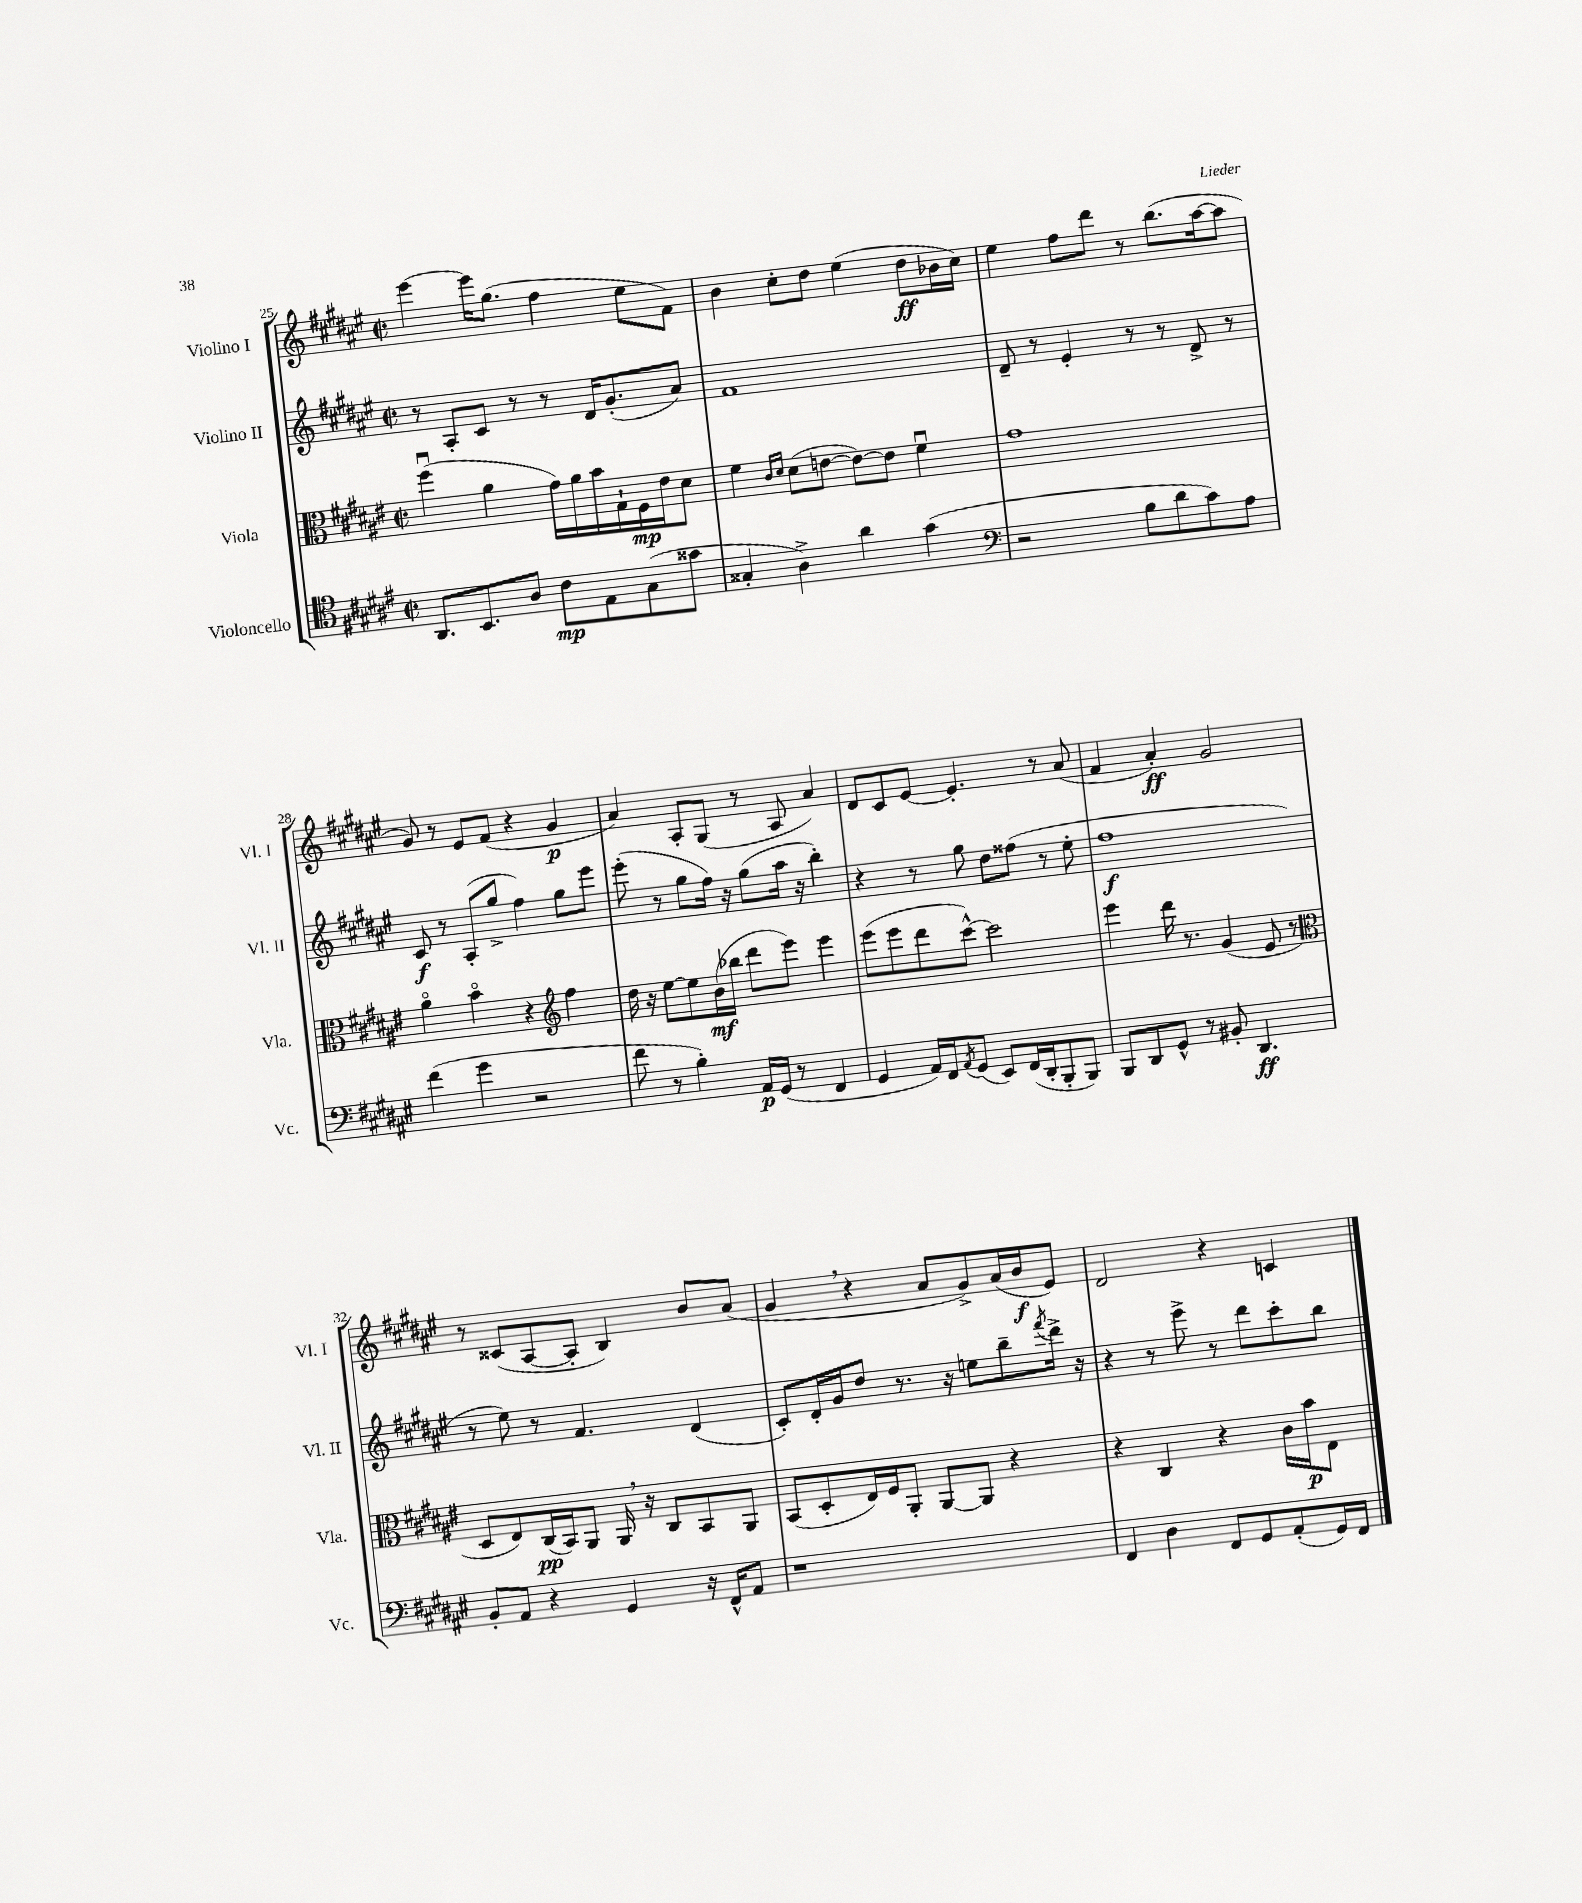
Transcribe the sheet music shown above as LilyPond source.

<<
\new StaffGroup <<
\new Staff = "s0" \with { instrumentName = "Violino I" shortInstrumentName = "Vl. I" } {
    \clef treble \key fis \major \defaultTimeSignature \time 2/2
    eis'''4~ eis'''16 gis''8.( fis''4 eis''8 fis'8) |
    b'4 cis''8-. dis''8 eis''4( dis''8\ff bes'16 cis''16) |
    eis''4 fis''8 dis'''8 r8 b''8.( ais''16~ ais''8 |
    gis'8) r8 eis'8 fis'8( r4 gis'4\p |
    ais'4) ais8-. gis8( r8 ais8 ais'4) |
    dis'8 cis'8 eis'8~ eis'4.-. r8 ais'8( |
    fis'4 ais'4-.\ff) gis'2 |
    r8 cisis'8( ais8~ ais8-. b4) b'8 ais'8( |
    gis'4 \breathe r4 ais'8 gis'8->) ais'16( b'16\f eis'8) |
    dis'2 r4 c'4 \bar "|." |
}
\new Staff = "s1" \with { instrumentName = "Violino II" shortInstrumentName = "Vl. II" } {
    \clef treble \key fis \major \defaultTimeSignature \time 2/2
    r8 ais8-. cis'8 r8 r8 dis'16 gis'8.-.( ais'8) |
    fis'1 |
    dis'8-- r8 eis'4-. r8 r8 dis'8-> r8 |
    cis'8\f r8 ais8-.( gis''8-> fis''4) gis''8 eis'''8 |
    eis'''8-.( r8 gis''8 fis''16) r16 gis''8( ais''16 r16 b''4-.) |
    r4 r8 gis''8 dis''8 fisis''8( r8 eis''8-. |
    fis''1\f |
    r8 eis''8) r8 fis'4. dis'4( |
    cis'8-.) dis'16-. gis'16 dis''8 r8. r16 e''8 b''8-- \acciaccatura { fis'''8 } dis'''16-> r16 |
    r4 r8 eis'''8-> r8 dis'''8 cis'''8-. b''8 \bar "|." |
}
\new Staff = "s2" \with { instrumentName = "Viola" shortInstrumentName = "Vla." } {
    \clef alto \key fis \major \defaultTimeSignature \time 2/2
    fis''4\downbow( ais'4 gis'16) ais'16 b'16 gis16-! fis16\mp eis'16 dis'8 |
    fis'4 \grace { cis'16 dis'16 } dis'8( e'8~ e'8~) e'8 fis'4\downbow |
    gis'1 |
    ais'4\flageolet b'4\flageolet r4 \clef treble fis''4 |
    dis''16 r16 eis''8~ eis''8 b'16\mf( bes''16 dis'''8 eis'''8) eis'''4 |
    eis'''8( eis'''8 dis'''8 cis'''8~-^) cis'''2 |
    eis'''4 dis'''16 r8. gis'4( eis'8 r8 |
    \clef alto dis8 eis8) cis16\pp( b,16) ais,8 ais,16 \breathe r16 cis8 b,8 ais,8 |
    b,8( dis8-. eis16) fis16 ais,8-. ais,8~ ais,8 r4 |
    r4 cis4 r4 cis'16 b'16\p eis8 \bar "|." |
}
\new Staff = "s3" \with { instrumentName = "Violoncello" shortInstrumentName = "Vc." } {
    \clef tenor \key fis \major \defaultTimeSignature \time 2/2
    ais,8. b,8. ais8 cis'8\mp eis8 gis8( gisis'8 |
    gisis4-. ais4->) ais'4 gis'4( |
    \clef bass r2 b8 dis'8 cis'8) ais8 |
    fis'4( gis'4 r2 |
    fis'8 r8 b4-.) ais,16\p gis,16( r8 fis,4 |
    gis,4 ais,16) fis,16 \acciaccatura { ais,8 } gis,8( eis,8) fis,16( dis,16-. b,,8-. b,,8) |
    b,,8 dis,8 gis,8-^ r8 bis,8-. dis,4.\ff |
    b,8-. ais,8 r4 gis,4 r16 fis,16-^ ais,8 |
    r1 |
    fis,4 dis4 fis,8 gis,8 ais,8-.( gis,16) fis,16 \bar "|." |
}
>>
>>
\layout { \context { \Score currentBarNumber = #25 } }
